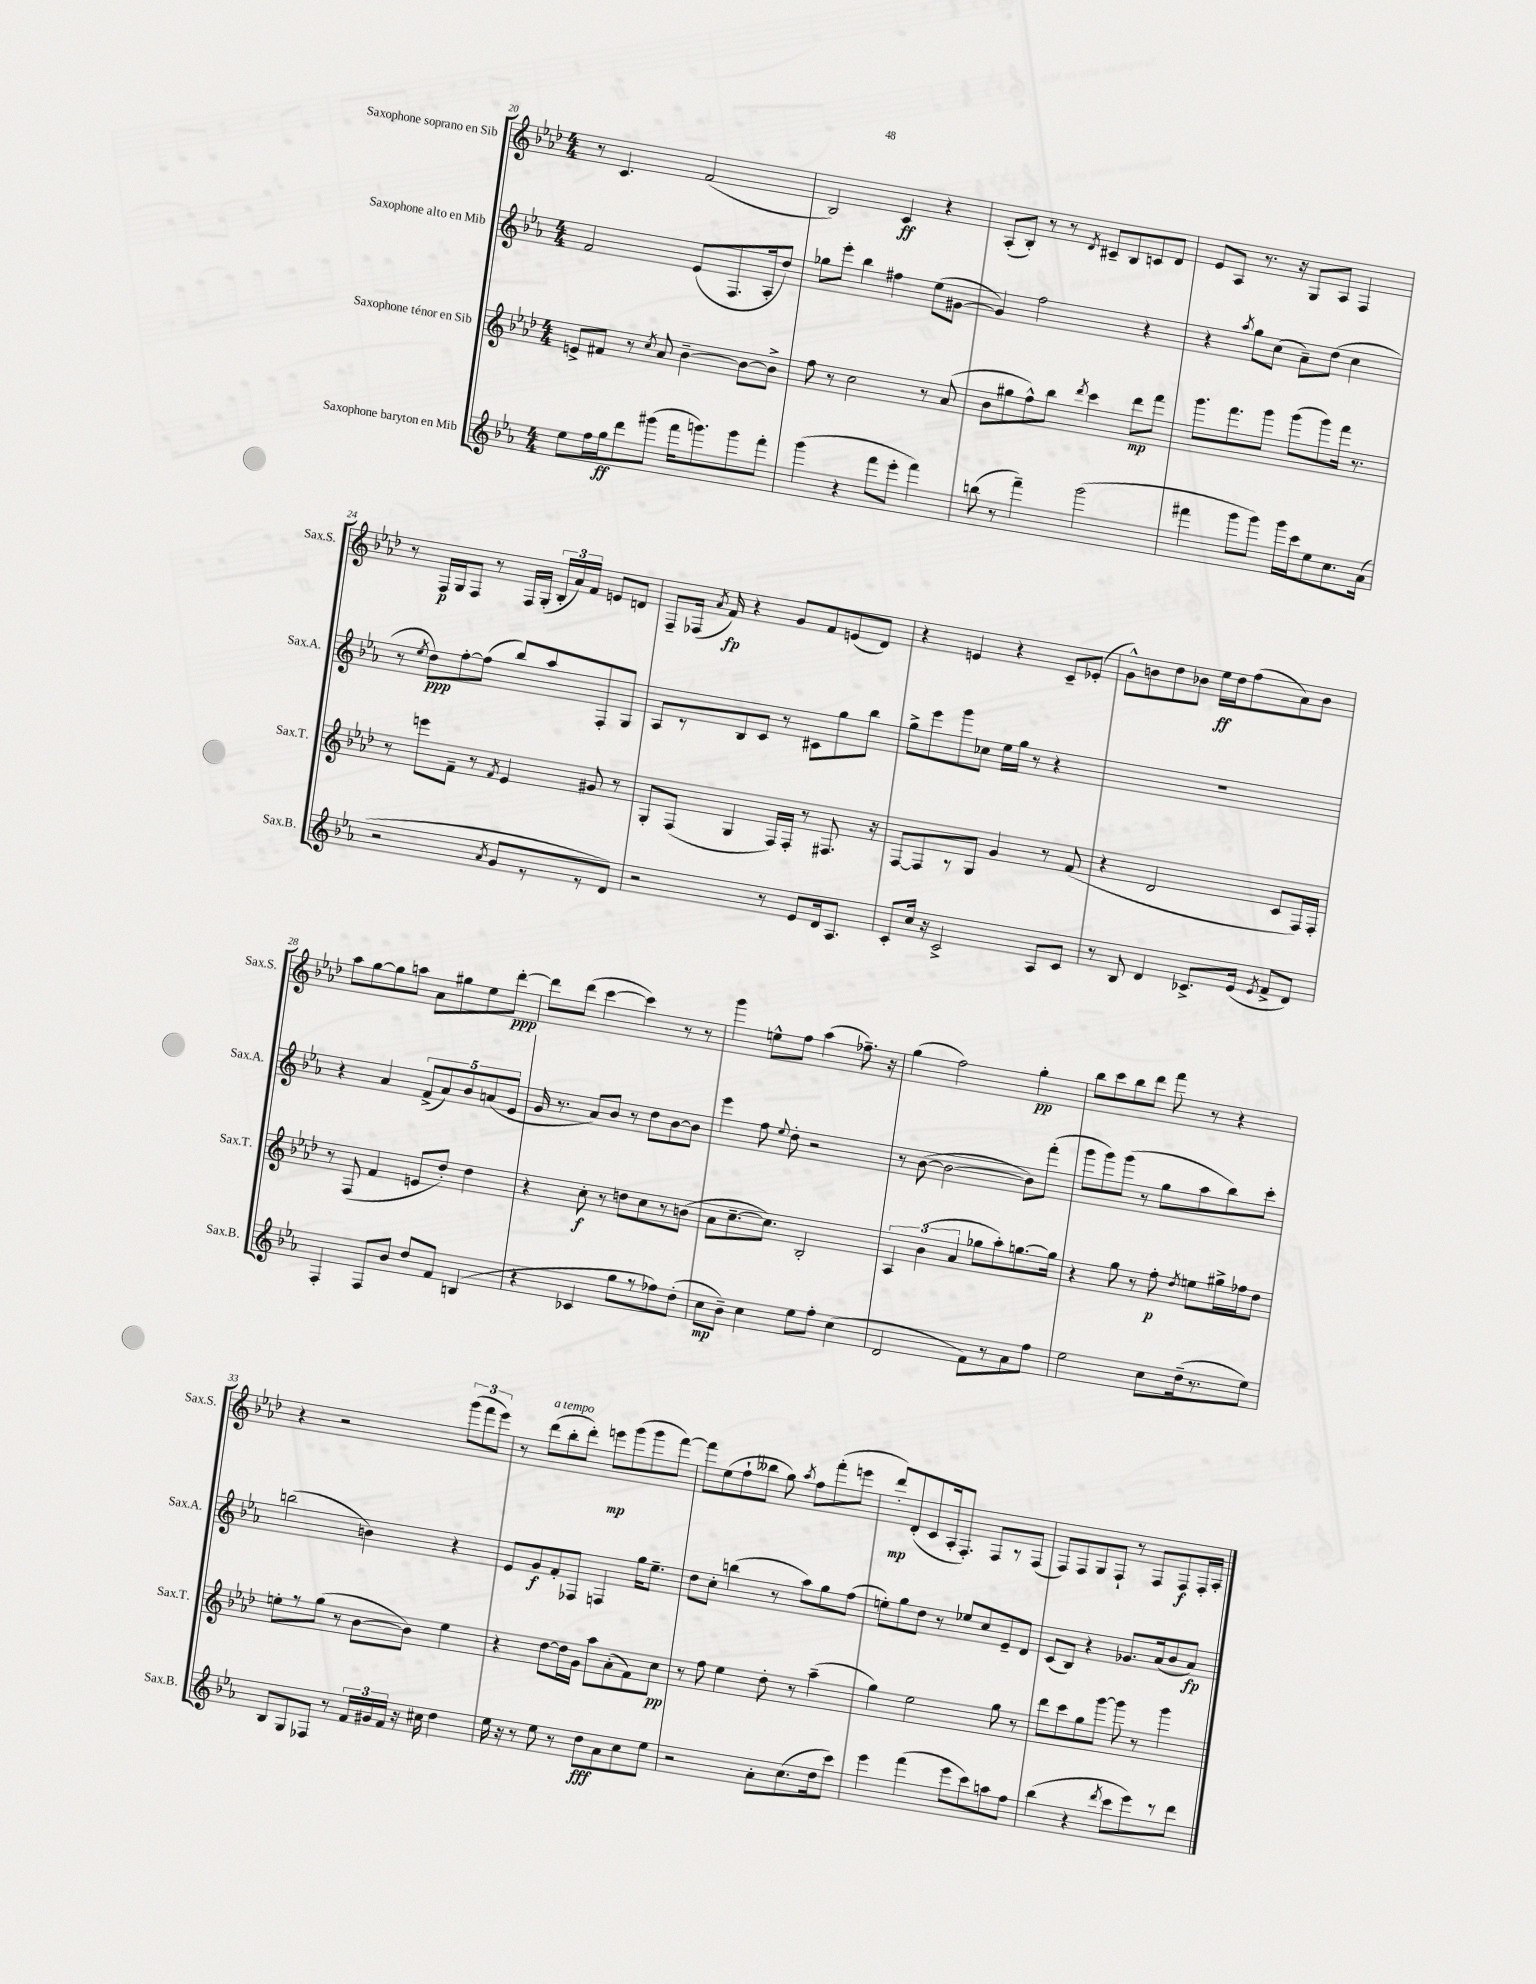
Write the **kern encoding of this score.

**kern	**kern	**kern	**kern
*staff4	*staff3	*staff2	*staff1
*clefG2	*clefG2	*clefG2	*clefG2
*k[b-e-a-]	*k[b-e-a-d-]	*k[b-e-a-]	*k[b-e-a-d-]
*M4/4	*M4/4	*M4/4	*M4/4
8ee-	8e^	2f	8r
16ff	8f#	.	4.c
16gg	.	.	.
8ddd	8r	.	.
.	8qcc	.	.
(8ggg#	8a-	.	.
16fff	[4b-~	(8e-	(2f
8.ggg)	.	.	.
.	.	8.F	.
8ggg	8b-_	.	.
.	.	16A-'	.
8fff'	8b-^]	8dd)	.
=	=	=	=
(4ggg	8ff	8gg-	2B-)
.	8r	8eee-'	.
4r	2cc	4bb-	.
8fff	.	4ff#	4c
8eee-'	.	.	.
4fff)	8r	(8ee-	4r
.	(8a-	[8g#	.
=	=	=	=
(8bb	8b-	4g#])	(8A-'
8r	8gg#	.	8B-')
4fff~)	8ff^^)	2ff	8r
.	8bb-	.	8r
.	8qddd-	.	8qd-
(2ggg	4ccc	.	8c#~
.	.	.	8B-
.	8ddd-	4r	8c
.	8fff	.	8d-
=	=	=	=
4fff#	8.ggg	4r	8e-
.	.	.	8A-
.	8.fff	.	.
.	.	8qaa-	.
8ggg	.	8gg	8.r
8ggg)	8ggg	(8cc	.
.	.	.	16r
16ggg	(8ggg	8a-~)	8G
16ccc	.	.	.
8ee-	8ggg)	(8dd	8A-
8.cc	16fff	4cc	4F
.	8.r	.	.
(16a-	.	.	.
=	=	=	=
2r	8r	8r	8r
.	.	8qee-	.
.	8eee	8dd)	16F
.	.	.	16G
.	8f~	[8ff'	8F
.	8r	(8ff]	8r
8qa-	8qf	.	.
8g	4e-	8bb-)	16F
.	.	.	(16G'
8r	.	8aa-	24B-'
.	.	.	24a-)
.	.	.	24f
8r	8g#	8F'	8e
8d)	8r	8G	8d
=	=	=	=
2r	8G'	8A-	8F~
.	(8F	8r	(16F-
.	.	.	8qa-
.	.	.	16f)
.	4G	8B-	4r
.	.	8c	.
8r	16F)	8r	8g
.	16F'	.	.
8e-	8r	8c#	8f
16d	8.F#	8gg	(8e
8.A-	.	.	.
.	.	8bb-	8d-)
.	16r	.	.
=	=	=	=
8c'	[8F	8gg^	4r
16cc	8F]	8eee-	.
16r	.	.	.
2c^	8r	8ggg	4e
.	8G	8cc-	.
.	4g	16ee-	4r
.	.	16gg	.
.	.	8r	.
8A-	8r	4r	8c~
8c	(8f	.	(8e-'
=	=	=	=
8r	4r	1r	8g^^)
8B-	.	.	8b
4d	2d-	.	8dd-
.	.	.	8b-
8.c-^	.	.	16ee-
.	.	.	16dd-
.	.	.	(8ff
(16e-	.	.	.
8qe-	.	.	.
8f^	8c	.	8a-)
8d)	16F)	.	8b-
.	16F'	.	.
=	=	=	=
4F'	8r	4r	8aa-
.	(8F	.	[8gg
8F	4f	4a-	8gg]
8b-	.	.	8aa
8dd	8e	(10f^	8a-
.	.	10a-)	.
8f	8dd-')	.	8gg#
.	.	10b-	.
(4B	4dd-	.	8ee-
.	.	(10a	.
.	.	.	[8ddd-'
.	.	10e-	.
=	=	=	=
4r	4r	16g	8ddd-]
.	.	8.r	.
.	.	.	(8ddd-
4c-	8cc'	8a-)	[4ccc
.	8r	8b-	.
8gg	8dd	8r	4ccc])
8r	8cc	8dd	.
8ff-)	8r	[8b-	8r
(8dd'	(8b	8b-]	8r
=	=	=	=
8cc	8a-	4eee-	4ggg
8b-~)	[8.cc~	.	.
4cc	.	8ff	8ee^^
.	8.cc])	.	.
.	.	8qqee-	.
.	.	8dd'	8ff
8ee-	2B-'	2r	(4aa-
8ff'	.	.	.
(4cc	.	.	8.ff-~)
.	.	.	16r
=	=	=	=
2d	6A-	8r	(4gg
.	.	([8b-	.
.	(6b-	.	.
.	.	2b-_	2ff)
.	6a-	.	.
8f)	8gg-	.	.
8r	8aa-')	.	.
8a-	[8.gg	8b-])	4gg'
8ff	.	(8fff'	.
.	16gg]	.	.
=	=	=	=
2ee-	4r	8ggg	8bb-
.	.	8ggg)	8ccc
.	8gg	(8ggg	8bb-
.	8r	8r	8ddd-
8cc	8ff'	8gg	8fff
.	8qdd-	.	.
(16dd~	8ee	8aa-	8r
8.r	.	.	.
.	16gg#^	8bb-)	4r
.	16ff-	.	.
8ee-)	8dd-	8ccc'	.
=	=	=	=
8B-	8ee'	(2bb	4r
8G	8r	.	.
8F-	(8gg	.	2r
8r	8r	.	.
24f	[8b-	4b)	.
24g#	.	.	.
24f	.	.	.
16r	8b-])	.	.
16cc#	.	.	.
4dd	4ee	4r	(12ggg
.	.	.	12fff
.	.	.	12eee-)
=	=	=	=
16ee-	4r	8e-	8r
16r	.	.	.
8r	.	8g	(8ddd-
8ee-	[8dd-	8f'	8bb-'
8r	16dd-]	8F-	8ddd-')
.	16g	.	.
8dd	8aa-	4F	8eee
8a-	(8a-'	.	(8ggg
8cc	8f)	16gg	8ggg
.	.	8.ee-~	.
8ee-	8cc	.	[8fff)
=	=	=	=
2r	8r	8dd	8fff]
.	8ff	8cc'	(8ee-
.	4ee-	(4bb	8ff`
.	.	.	8bb--
8a-'	8dd-'	8r	8gg)
.	.	.	8qaa-
(8.cc	8r	8aa-)	8ff
.	(4aa-~	8gg	(8fff'
16dd	.	.	.
8ccc)	.	(8ff	8eee
=	=	=	=
4eee-	4gg)	8ee')	8ddd-')
.	.	8gg	(8d-'
(4fff	2ee-	8dd	8c
.	.	8r	16A-'
.	.	.	8.F')
8eee-	.	8ee-	.
8ccc)	.	8cc	8F
8aa	8gg	8e-~	8r
8ff	8r	8d	(8F
=	=	=	=
(4bb-	8ddd-	(8c	8F)
.	8ccc	8B-)	8F
4r	8gg	4r	8G
.	[8ggg	.	8F`
8qddd	.	.	.
8ccc	8ggg]	8.g-	8r
8eee-)	8r	.	8F
.	.	(16a-	.
8r	4ggg	8b-	8F
8ddd	.	8a-)	16F'
.	.	.	16A-'
==	==	==	==
*-	*-	*-	*-
